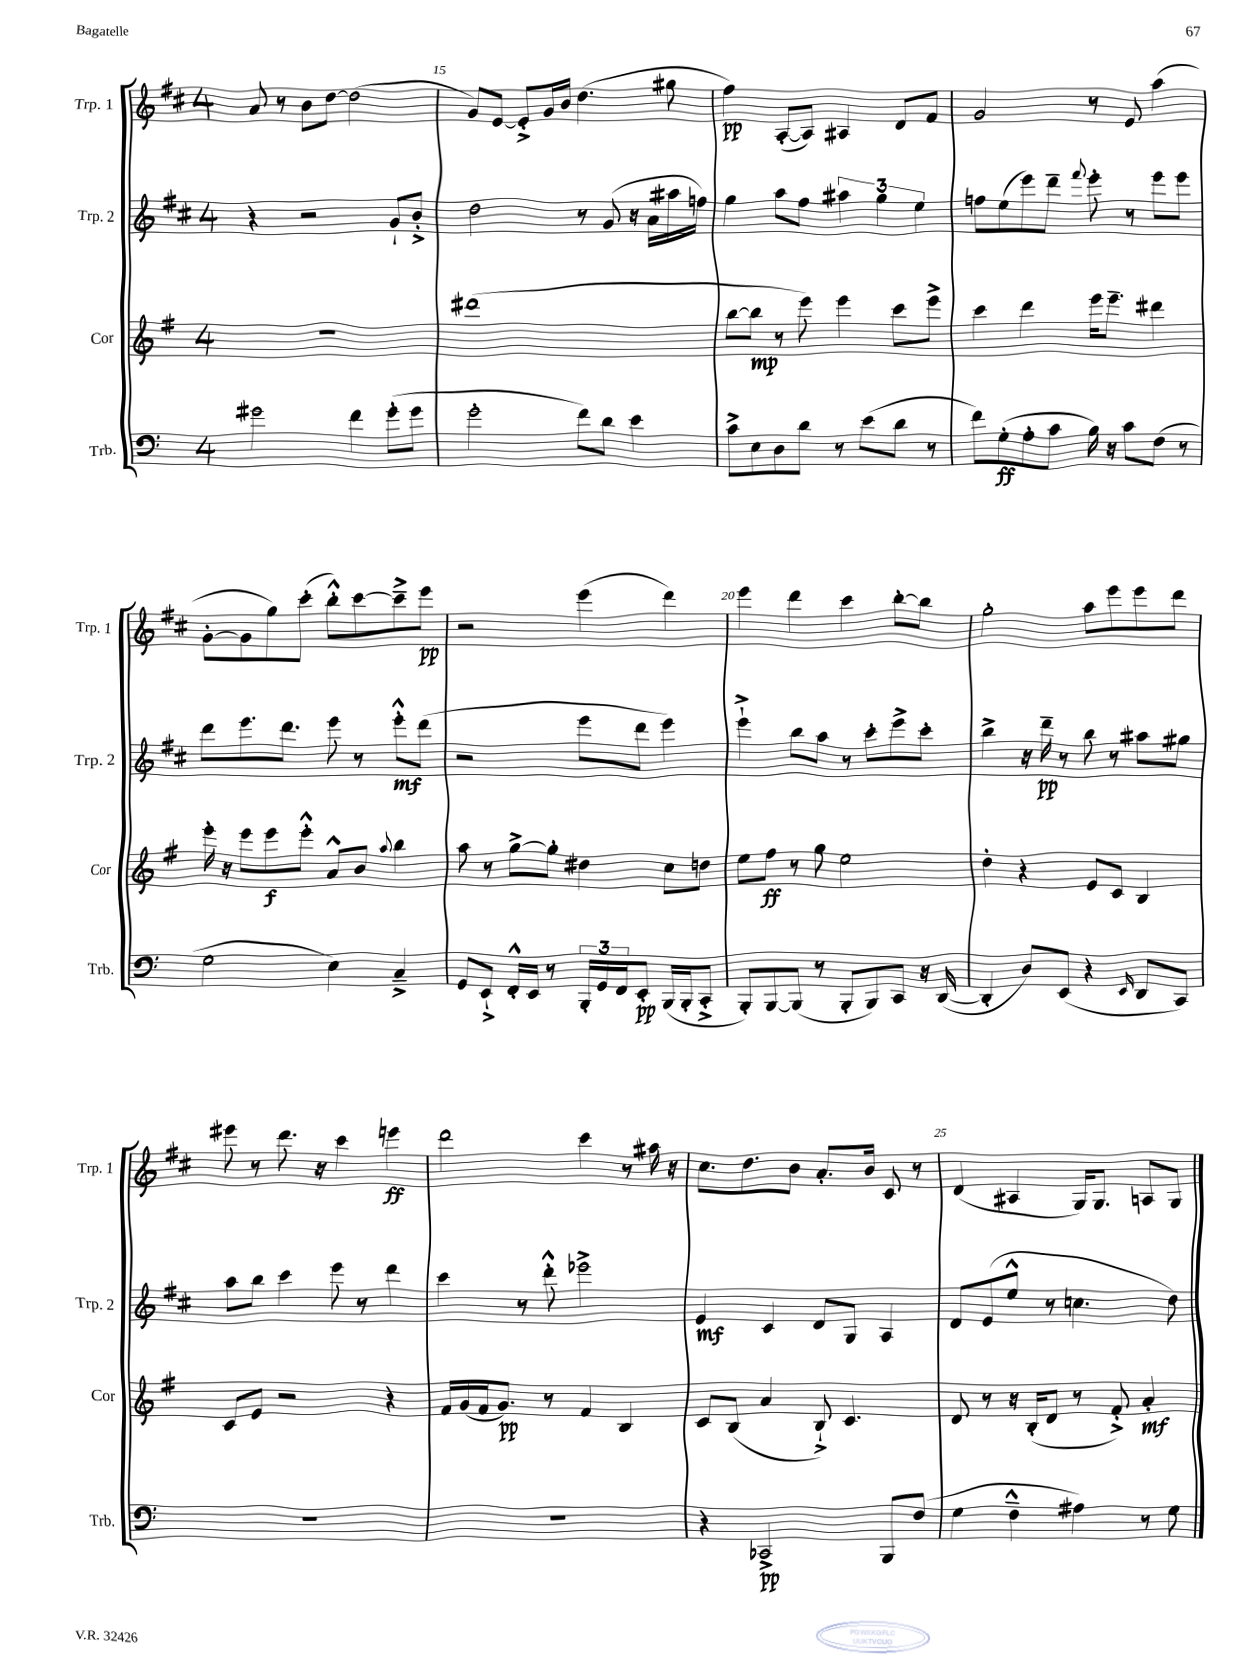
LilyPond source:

<<
\new StaffGroup <<
\new Staff = "s0" \with { instrumentName = "Trp. 1" shortInstrumentName = "Trp. 1" } {
    \clef treble \key d \major \once \override Staff.TimeSignature.style = #'single-digit \time 4/4
    a'8 r8 b'8 d''8~ d''2( |
    g'8) e'8~ e'8-.-> g'16 b'16 d''4.( gis''8 |
    fis''4\pp) a8~-.( a8) ais4 d'8 fis'8 |
    g'2 r8 e'8 a''4( |
    g'8~-. g'8 g''8) cis'''8-.( b''8-.-^) cis'''8~ cis'''8---> e'''8\pp |
    r2 e'''4( d'''4) |
    e'''4 d'''4 cis'''4 b''8~-. b''8 |
    g''2-. a''8 e'''8 e'''8 d'''8 |
    eis'''8 r8 d'''8. r16 cis'''4 e'''4\ff |
    d'''2 cis'''4 r8 ais''16 r16 |
    cis''8. d''8. b'8 a'8.-. b'16 cis'8 r8 |
    d'4( ais4 g16) g8. a8 g8 \bar "|." |
}
\new Staff = "s1" \with { instrumentName = "Trp. 2" shortInstrumentName = "Trp. 2" } {
    \clef treble \key d \major \once \override Staff.TimeSignature.style = #'single-digit \time 4/4
    r4 r2 g'8-! b'8-.-> |
    d''2 r8 g'8( r16 a'16 ais''16 f''16) |
    g''4 a''8 fis''8 \tuplet 3/2 { ais''4 g''4 e''4 } |
    f''8 e''8( e'''8) d'''8-- \appoggiatura { fis'''8 } e'''8-. r8 e'''8 e'''8 |
    d'''8 e'''8. d'''8. e'''8 r8 e'''8-.-^\mf d'''8( |
    r2 e'''8 d'''8 e'''4) |
    e'''4-!-> b''8 a''8 r8 cis'''8-. e'''8-> cis'''8-. |
    b''4-> r16 d'''16--\pp r8 b''8 r8 ais''8 gis''8 |
    a''8 b''8 cis'''4 e'''8 r8 d'''4 |
    cis'''4 r8 d'''8-.-^ ees'''2-> |
    e'4\mf cis'4 d'8 g8 a4 |
    d'8 e'8( e''8-^ r8 c''4. d''8) \bar "|." |
}
\new Staff = "s2" \with { instrumentName = "Cor" shortInstrumentName = "Cor" } {
    \clef treble \key g \major \once \override Staff.TimeSignature.style = #'single-digit \time 4/4
    R1 |
    dis'''1( |
    b''8~ b''8\mp r8 e'''8) e'''4 c'''8 e'''8-> |
    c'''4 d'''4 e'''16 e'''8.-- dis'''4 |
    e'''16-. r16 e'''8 e'''8\f e'''8-.-^ a'8-^ b'8 \appoggiatura { a''8 } b''4 |
    a''8 r8 g''8~-> g''8-. dis''4 c''8 d''8 |
    e''8 fis''8\ff r8 g''8 e''2 |
    d''4-. r4 e'8 c'8 b4 |
    c'8 e'8 r2 r4 |
    fis'16 g'16( fis'16 g'8.\pp) r8 fis'4 b4 |
    c'8 b8( a'4 b8-!->) c'4. |
    d'8 r8 r16 b16-.( d'8 r8 fis'8-.->) a'4-.\mf \bar "|." |
}
\new Staff = "s3" \with { instrumentName = "Trb." shortInstrumentName = "Trb." } {
    \clef bass \key c \major \once \override Staff.TimeSignature.style = #'single-digit \time 4/4
    gis'2 f'4 gis'8-.( gis'8 |
    g'2-. f'8) d'8 e'4 |
    c'8-> e8 d8 d'8 r8 e'8( d'8 r8 |
    f'8) g8-.\ff( a8-. c'8 b16) r16 c'8 f8( r8 |
    g2 e4) c4---> |
    g,8 e,8-!-> f,16-.-^ e,16 r8 \tuplet 3/2 { b,,16-. g,16 f,16 } e,8-.\pp b,,16( b,,16-. c,8-.-> |
    b,,8-.) b,,8~ b,,8( r8 b,,8-. b,,8) c,8 r16 d,16~( |
    d,4-. d8) e,8( r4 \grace { e,16 } d,8 c,8) |
    R1 |
    R1 |
    r4 ces,2->\pp b,,8 f8( |
    g4 f4---^ ais4) r8 g8 \bar "|." |
}
>>
>>
\layout { \context { \Score currentBarNumber = #14 \override BarNumber.break-visibility = ##(#f #t #t) barNumberVisibility = #(every-nth-bar-number-visible 5) } }
